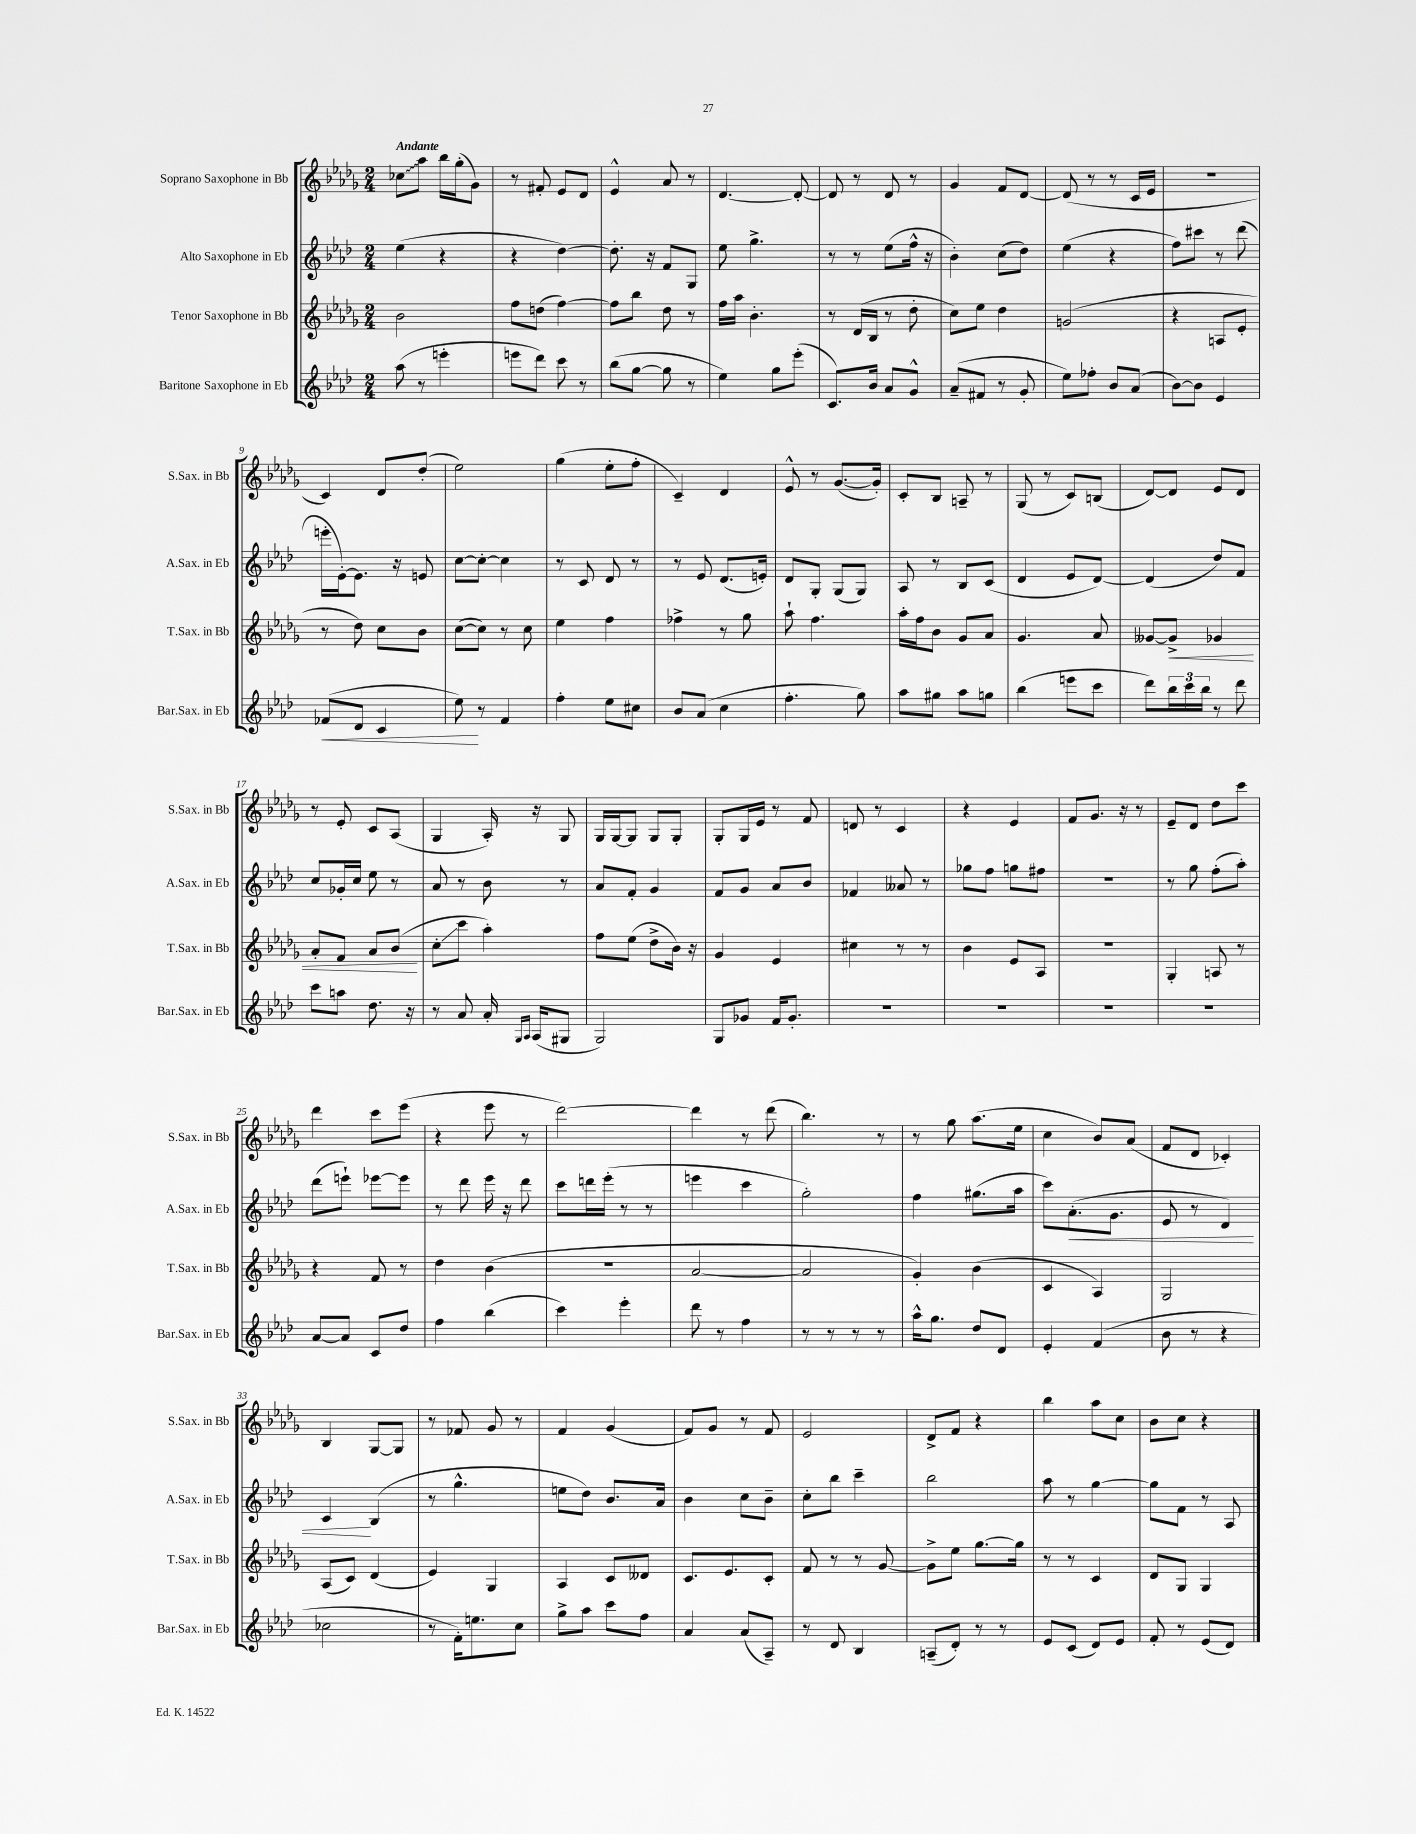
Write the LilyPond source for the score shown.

<<
\new StaffGroup <<
\new Staff = "s0" \with { instrumentName = "Soprano Saxophone in Bb" shortInstrumentName = "S.Sax. in Bb" } {
    \clef treble \key des \major \numericTimeSignature \time 2/4 \tempo "Andante"
    \once \override Glissando.style = #'zigzag ces''8\glissando aes''8 bes''16 ges''16-.( ges'8) |
    r8 fis'8-. ees'8 des'8 |
    ees'4-^ aes'8 r8 |
    des'4.~ des'8~-. |
    des'8 r8 des'8 r8 |
    ges'4 f'8 des'8~ |
    des'8( r8 r8 c'16 ees'16 |
    r2 |
    c'4) des'8 des''8-.( |
    ees''2) |
    ges''4( ees''8-. f''8-. |
    c'4--) des'4 |
    ees'8-^ r8 ges'8.~( ges'16-.) |
    c'8-. bes8 a8-- r8 |
    ges8( r8 c'8) b8( |
    des'8~) des'8 ees'8 des'8 |
    r8 ees'8-. c'8 aes8( |
    ges4 aes16-.) r16 ges8 |
    ges16 ges16~ ges8 ges8 ges8-. |
    ges8-. ges16 ees'16 r8 f'8 |
    d'8 r8 c'4 |
    r4 ees'4 |
    f'8 ges'8. r16 r8 |
    ees'8-- des'8 des''8 c'''8 |
    des'''4 c'''8 ees'''8( |
    r4 ees'''8 r8 |
    des'''2~) |
    des'''4 r8 des'''8( |
    bes''4.) r8 |
    r8 ges''8 aes''8.( ees''16 |
    c''4 bes'8) aes'8( |
    f'8 des'8 ces'4-.) |
    bes4 ges8~ ges8 |
    r8 fes'8 ges'8 r8 |
    f'4 ges'4( |
    f'8) ges'8 r8 f'8 |
    ees'2 |
    des'8-> f'8 r4 |
    bes''4 aes''8 c''8 |
    bes'8 c''8 r4 \bar "|." |
}
\new Staff = "s1" \with { instrumentName = "Alto Saxophone in Eb" shortInstrumentName = "A.Sax. in Eb" } {
    \clef treble \key aes \major \numericTimeSignature \time 2/4
    ees''4( r4 |
    r4 des''4~) |
    des''8.-. r16 f'8 g8 |
    ees''8 g''4.-> |
    r8 r8 ees''8( f''16-^ r16 |
    bes'4-.) c''8( des''8) |
    ees''4( r4 |
    f''8) cis'''8 r8 des'''8( |
    e'''16-. ees'16~-.) ees'8. r16 e'8 |
    c''8~ c''8~-. c''4 |
    r8 c'8 des'8 r8 |
    r8 ees'8 des'8.( e'16-.) |
    des'8 g8-. g8( g8) |
    aes8 r8 bes8 c'8( |
    des'4 ees'8 des'8~) |
    des'4( des''8) f'8 |
    c''8 ges'16-. c''16 ees''8 r8 |
    aes'8 r8 bes'8 r8 |
    aes'8 f'8-. g'4 |
    f'8 g'8 aes'8 bes'8 |
    fes'4 aeses'8 r8 |
    ges''8 f''8 g''8 fis''8 |
    R2 |
    r8 g''8 f''8-.( aes''8-.) |
    des'''8( e'''8-!) ees'''8~ ees'''8 |
    r8 des'''8 ees'''16 r16 des'''8 |
    c'''8 d'''16 ees'''16-.( r8 r8 |
    e'''4 c'''4 |
    g''2-.) |
    f''4 gis''8.( aes''16 |
    c'''8) aes'8.-.\<( g'8. |
    ees'8 r8 des'4) |
    c'4\! bes4( |
    r8 g''4.-^ |
    e''8 des''8) bes'8. aes'16 |
    bes'4 c''8 bes'8-- |
    c''8-. bes''8 c'''4-- |
    bes''2 |
    aes''8 r8 g''4~ |
    g''8 f'8 r8 aes8 \bar "|." |
}
\new Staff = "s2" \with { instrumentName = "Tenor Saxophone in Bb" shortInstrumentName = "T.Sax. in Bb" } {
    \clef treble \key des \major \numericTimeSignature \time 2/4
    bes'2 |
    f''8 d''8( f''4~) |
    f''8 bes''8 des''8 r8 |
    f''16 aes''16 bes'4.-. |
    r8 des'16( bes16 r8 des''8-. |
    c''8) ees''8 des''4 |
    g'2( |
    r4 a8 ees'8-. |
    r8 des''8) c''8 bes'8 |
    c''8~( c''8) r8 c''8 |
    ees''4 f''4 |
    fes''4-> r8 ges''8 |
    aes''8-! f''4. |
    aes''16-. f''16 bes'8 ges'8 aes'8 |
    ges'4. aes'8 |
    geses'8~ geses'8->\< ges'4 |
    aes'8-. f'8 aes'8 bes'8\!( |
    c''8-.\glissando c'''8 aes''4-.) |
    f''8 ees''8( des''8-> bes'16) r16 |
    ges'4 ees'4 |
    cis''4 r8 r8 |
    bes'4 ees'8 aes8 |
    r2 |
    ges4-. a8 r8 |
    r4 f'8 r8 |
    des''4 bes'4( |
    R2 |
    aes'2~ |
    aes'2 |
    ges'4-.) bes'4( |
    c'4 aes4) |
    ges2 |
    aes8( c'8) des'4( |
    ees'4) ges4 |
    aes4 c'8 deses'8 |
    c'8. ees'8. c'8-. |
    f'8 r8 r8 ges'8~ |
    ges'8-> ees''8 ges''8.~ ges''16 |
    r8 r8 c'4 |
    des'8 ges8 ges4 \bar "|." |
}
\new Staff = "s3" \with { instrumentName = "Baritone Saxophone in Eb" shortInstrumentName = "Bar.Sax. in Eb" } {
    \clef treble \key aes \major \numericTimeSignature \time 2/4
    aes''8( r8 e'''4-. |
    e'''8 des'''8) c'''8 r8 |
    bes''8( g''8~ g''8 r8 |
    ees''4) g''8 ees'''8-.( |
    c'8.) bes'16 aes'8 g'8-^ |
    aes'8--( fis'8 r8 g'8-. |
    ees''8) fes''8-. bes'8 aes'8( |
    bes'8~) bes'8 ees'4 |
    fes'8\<( des'8 c'4 |
    ees''8\!) r8 f'4 |
    f''4-. ees''8 cis''8 |
    bes'8 aes'8( c''4 |
    f''4.-. g''8) |
    aes''8 gis''8 aes''8 g''8 |
    bes''4( e'''8 c'''8 |
    des'''8) \tuplet 3/2 { bes''16 c'''16 bes''16 } r8 des'''8 |
    c'''8 a''8 des''8. r16 |
    r8 aes'8 aes'16-. \grace { g16 aes16 } aes16( gis8 |
    g2) |
    g8 ges'8 f'16 ges'8.-. |
    R2 |
    R2 |
    R2 |
    R2 |
    aes'8~ aes'8 c'8 des''8 |
    f''4 bes''4( |
    c'''4) ees'''4-. |
    des'''8 r8 f''4 |
    r8 r8 r8 r8 |
    aes''16-^ g''8. des''8 des'8 |
    ees'4-. f'4( |
    bes'8 r8 r4 |
    ces''2 |
    r8 f'16-.) e''8. c''8 |
    g''8-> aes''8 c'''8 f''8 |
    aes'4 aes'8( aes8--) |
    r8 des'8 bes4 |
    a8--( des'8-.) r8 r8 |
    ees'8 c'8( des'8) ees'8 |
    f'8-. r8 ees'8( des'8) \bar "|." |
}
>>
>>
